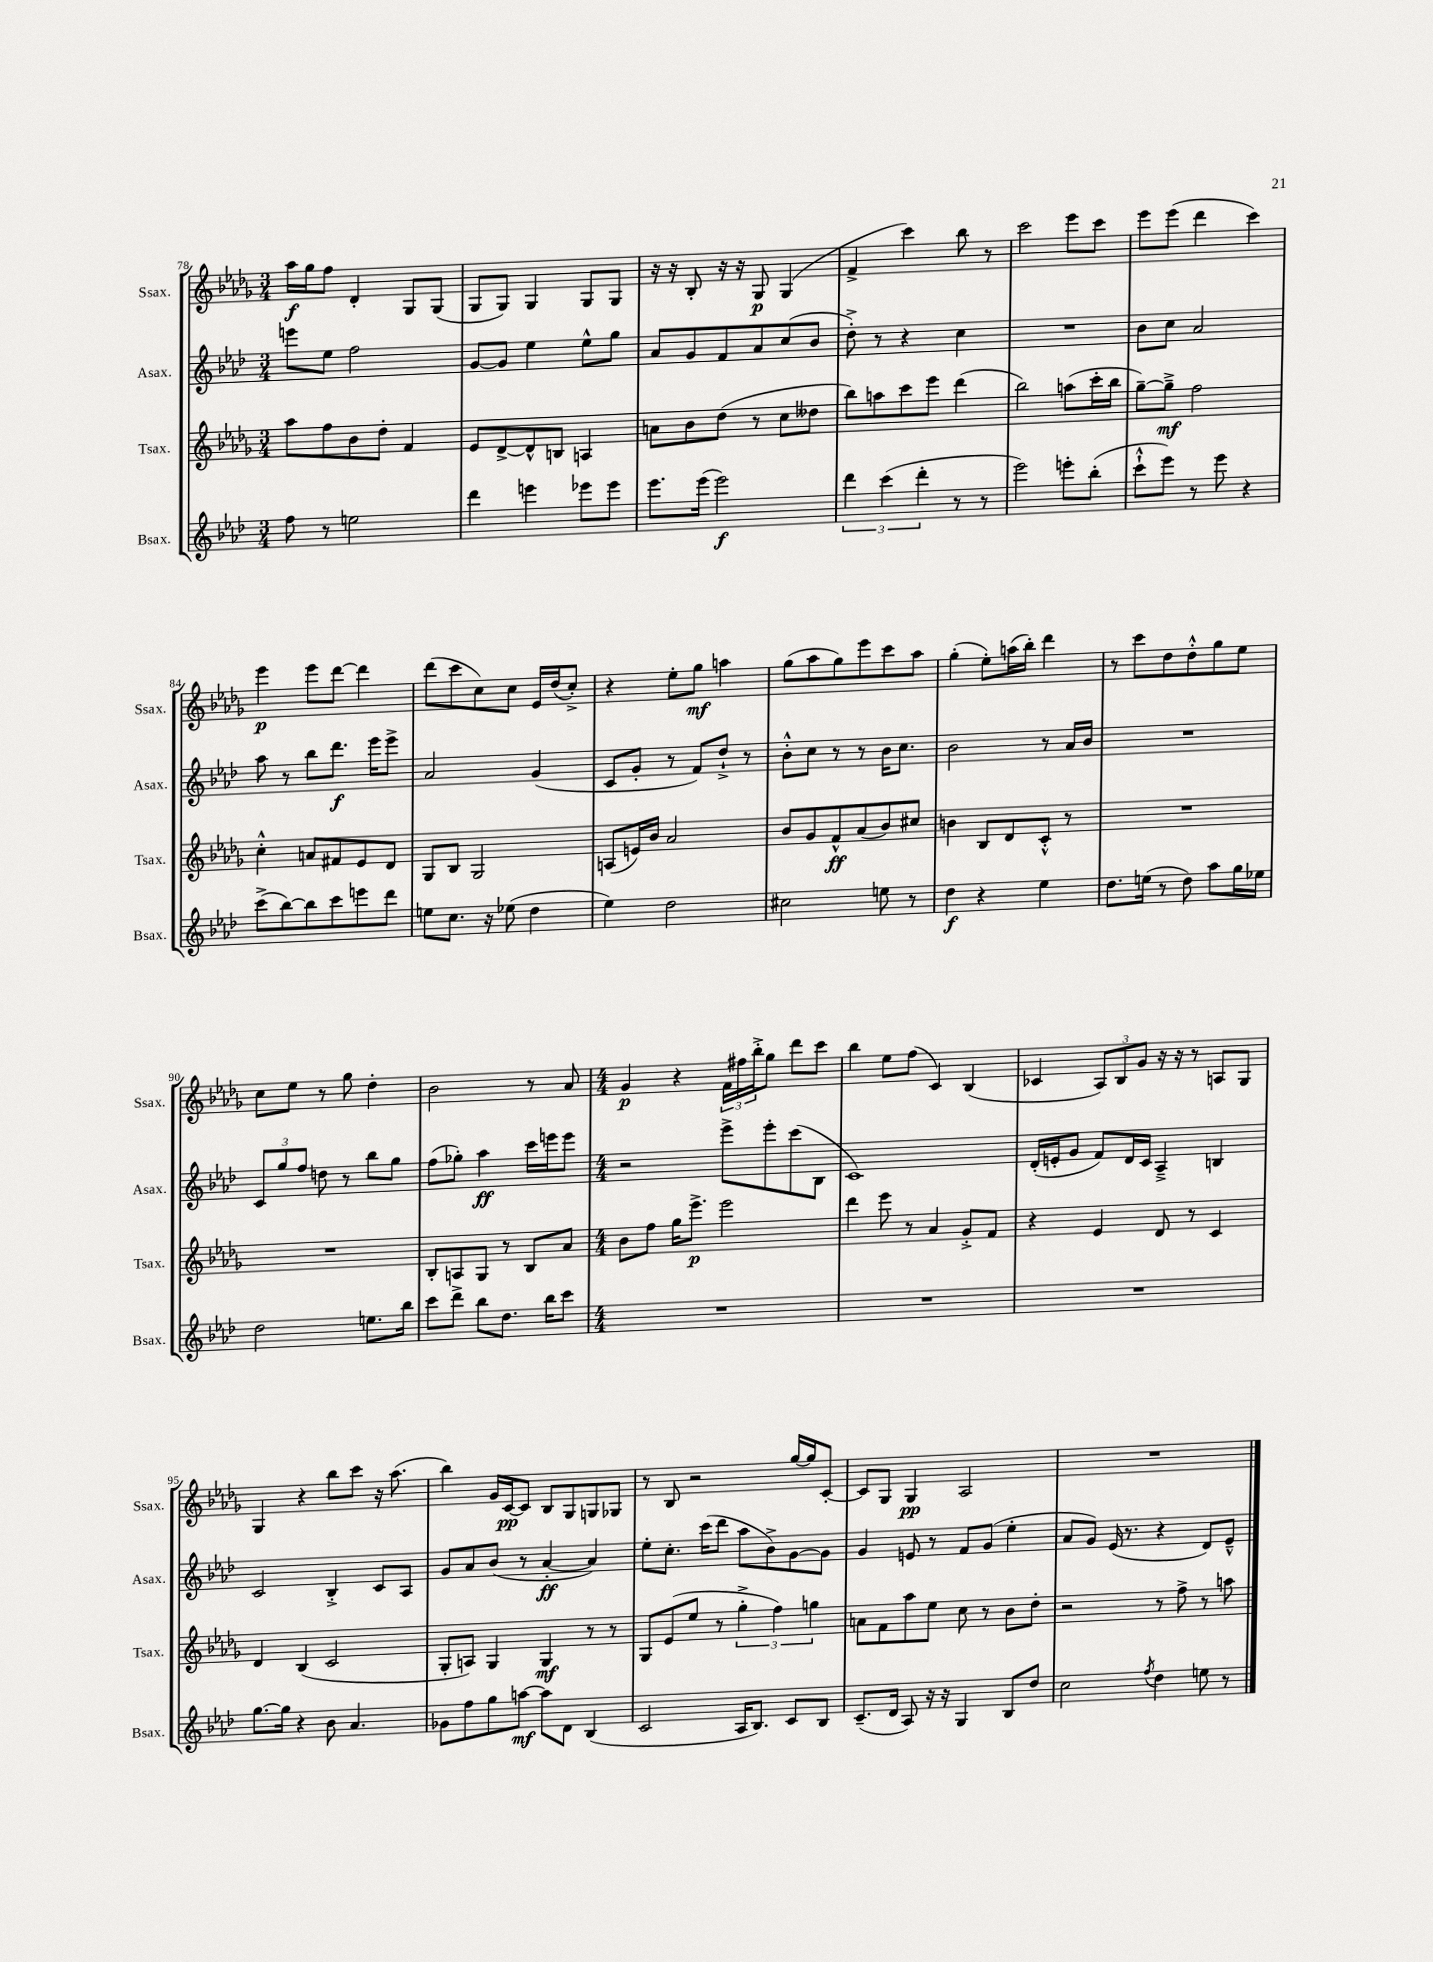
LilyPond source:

<<
\new StaffGroup <<
\new Staff = "s0" \with { instrumentName = "Ssax." shortInstrumentName = "Ssax." } {
    \clef treble \key des \major \numericTimeSignature \time 3/4
    aes''16\f ges''16 f''8 des'4-. ges8 ges8( |
    ges8 ges8) ges4 ges8 ges8 |
    r16 r16 bes8-. r16 r16 ges8\p ges4( |
    f'4-> c'''4) bes''8 r8 |
    c'''2 ees'''8 c'''8 |
    ees'''8 ees'''8( des'''4 c'''4) |
    ees'''4\p ees'''8 des'''8~ des'''4 |
    des'''8( c'''8 c''8) c''8 ees'16 des''16( c''8-.->) |
    r4 ees''8-. ges''8\mf a''4 |
    ges''8( aes''8 ges''8) ees'''8 c'''8 aes''8 |
    ges''4-.( ees''8-.) a''16( bes''16-.) des'''4 |
    r8 c'''8 des''8 des''8-.-^ ges''8 ees''8 |
    c''8 ees''8 r8 ges''8 des''4-. |
    bes'2 r8 aes'8 |
    \numericTimeSignature \time 4/4 ges'4\p r4 \tuplet 3/2 { f'16 fis''16 bes''16-.-> } ges''8 des'''8 c'''8 |
    bes''4 ees''8 f''8( c'4) bes4( |
    ces'4 \tuplet 3/2 { aes8) bes8 ges'8 } r16 r16 r8 a8 ges8 |
    ges4 r4 bes''8 c'''8 r16 aes''8.( |
    bes''4) ges'16 c'16~\pp c'8 bes8 ges8 g8 ges8 |
    r8 bes8 r2 ges''16~ ges''16 c'8~-. |
    c'8 ges8 ges4\pp aes2 |
    R1 \bar "|." |
}
\new Staff = "s1" \with { instrumentName = "Asax." shortInstrumentName = "Asax." } {
    \clef treble \key aes \major \numericTimeSignature \time 3/4
    e'''8 ees''8 f''2 |
    g'8~ g'8 ees''4 ees''8-^ g''8 |
    aes'8 g'8 f'8 aes'8 c''8( bes'8 |
    des''8-.->) r8 r4 c''4 |
    R2. |
    bes'8 c''8 aes'2 |
    aes''8 r8 bes''8 des'''8.\f ees'''16 ees'''8-> |
    aes'2 g'4( |
    c'8 g'8-. r8 f'8) des''8-!-> r8 |
    bes'8-.-^ c''8 r8 r8 bes'16 c''8. |
    bes'2 r8 aes'16 bes'16 |
    R2. |
    \tuplet 3/2 { c'8 g''8 f''8 } d''8 r8 bes''8 g''8 |
    f''8( ges''8-.) aes''4\ff c'''16 e'''16 e'''8 |
    \numericTimeSignature \time 4/4 r2 ees'''8-> ees'''8-. c'''8( bes8 |
    c'1) |
    des'16-.( e'16-. g'8 f'8) des'16 c'16 aes4---> b4 |
    c'2 bes4-.-> c'8 aes8 |
    g'8 aes'8 bes'8( r8 aes'4~-.\ff aes'4) |
    ees''8-. c''8.-. c'''16( des'''8 aes''8 bes'8->) g'8~ g'8 |
    g'4 e'8 r8 f'8 g'8( ees''4-. |
    aes'8 g'8) ees'16( r8. r4 des'8) ees'8---^ \bar "|." |
}
\new Staff = "s2" \with { instrumentName = "Tsax." shortInstrumentName = "Tsax." } {
    \clef treble \key des \major \numericTimeSignature \time 3/4
    aes''8 f''8 bes'8 des''8-. f'4 |
    ees'8 des'8~-> des'8-^ b8 a4 |
    a'8 bes'8 des''8( r8 c''8 deses''8 |
    bes''8) a''8 c'''8 ees'''8 des'''4( |
    bes''2) a''8( c'''16-. bes''16 |
    ges''8~--) ges''8--->\mf f''2 |
    c''4-.-^ a'8 fis'8 ees'8 des'8 |
    ges8 bes8 ges2 |
    a8( e'16) bes'16 aes'2 |
    bes'8 ges'8 f'8-^\ff aes'8( bes'8) cis''8 |
    b'4 bes8 des'8 c'8-.-^ r8 |
    R2. |
    R2. |
    bes8-. a8 ges8 r8 bes8 aes'8 |
    \numericTimeSignature \time 4/4 bes'8 f''8 ges''16 ees'''8.->\p ees'''2 |
    des'''4 ees'''8 r8 aes'4 ges'8-.-> f'8 |
    r4 ees'4 des'8 r8 c'4 |
    des'4 bes4( c'2 |
    ges8-. a8) ges4 ges4\mf r8 r8 |
    ges8 ees'8( ees''8 r8 \tuplet 3/2 { ges''4-.-> f''4) g''4 } |
    a'8 f'8 aes''8 ees''8 c''8 r8 bes'8 des''8-. |
    r2 r8 f''8-> r8 a''8 \bar "|." |
}
\new Staff = "s3" \with { instrumentName = "Bsax." shortInstrumentName = "Bsax." } {
    \clef treble \key aes \major \numericTimeSignature \time 3/4
    f''8 r8 e''2 |
    des'''4 e'''4 ees'''8 ees'''8 |
    ees'''8. ees'''16( ees'''2\f) |
    \tuplet 3/2 { des'''4 c'''4( des'''4-. } r8 r8 |
    ees'''2) e'''8-. bes''8-.( |
    c'''8-!-^ ees'''8) r8 ees'''8 r4 |
    c'''8->( bes''8~) bes''8 c'''8 e'''8 des'''8 |
    e''8 c''8. r16 ees''8( des''4 |
    ees''4) des''2 |
    cis''2 e''8 r8 |
    des''4\f r4 ees''4 |
    des''8. e''16( r8 des''8) aes''8 g''16 ees''16 |
    des''2 e''8. bes''16 |
    c'''8 des'''8-> bes''8 des''8. bes''16 c'''8 |
    \numericTimeSignature \time 4/4 R1 |
    R1 |
    R1 |
    g''8.~ g''16 r4 bes'8 aes'4. |
    ges'8 f''8 g''8 a''8~\mf a''8 des'8 bes4( |
    c'2 aes16 bes8.) c'8 bes8 |
    c'8.--( des'16 aes8) r16 r16 g4 bes8 des''8 |
    c''2 \acciaccatura { f''8 } des''4 e''8 r8 \bar "|." |
}
>>
>>
\layout { \context { \Score currentBarNumber = #78 } }
